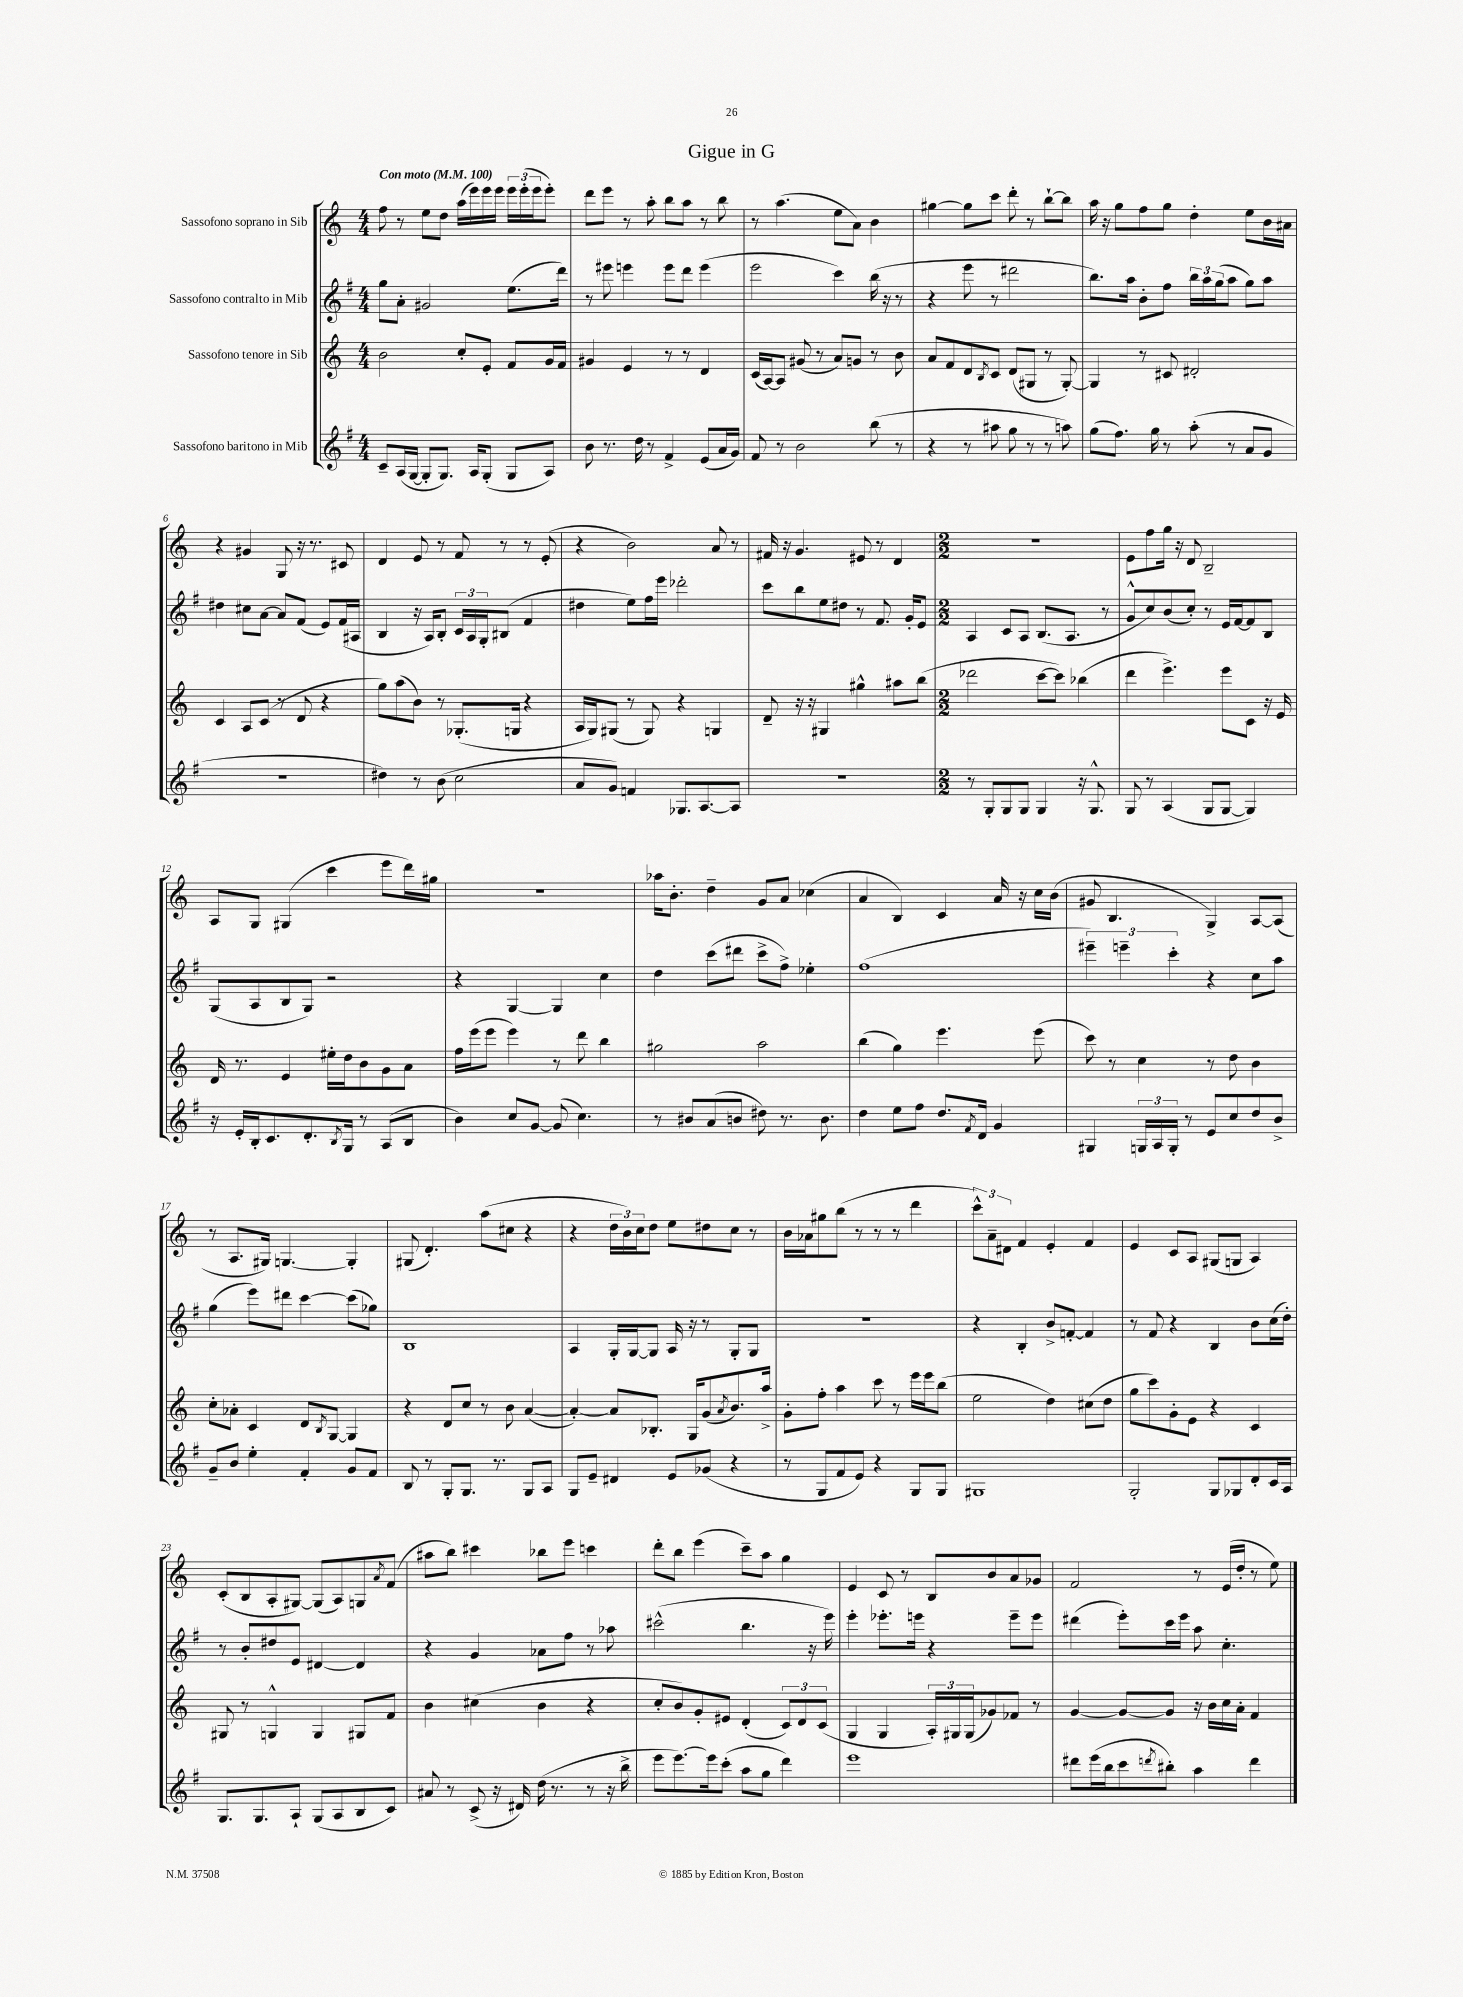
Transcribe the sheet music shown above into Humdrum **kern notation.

**kern	**kern	**kern	**kern
*part4	*part3	*part2	*part1
*staff4	*staff3	*staff2	*staff1
*I"Sassofono baritono in Mib	*I"Sassofono tenore in Sib	*I"Sassofono contralto in Mib	*I"Sassofono soprano in Sib
*clefG2	*clefG2	*clefG2	*clefG2
*k[f#]	*k[]	*k[f#]	*k[]
*M4/4	*M4/4	*M4/4	*M4/4
*MM100	*MM100	*MM100	*MM100
=1	=1	=1	=1
!	!	!	!LO:TX:a:B:t=Con moto
8c~/L	2b\	8gg\L	8ff\
(16A/L	.	8a'\J	8r
[16G/JJ	.	.	.
8G'/L]	.	2g#X/	8ee\L
8.G/J)	.	.	8dd\J
.	8cc'/L	.	(16aa\LL
16A/KL	.	.	16eee\)
(8G'/J	8e'/J	.	16eee\
.	.	.	16eee\JJ
8G/L	8f/L	(8.ee\L	24eee\LL
.	.	.	(24eee'\
.	.	.	24eee\J
8A/J)	16g/L	.	8eee'\J)
.	16f/JJ	16ddd\Jk)	.
=2	=2	=2	=2
8b\	4g#X/	8r	8ddd\L
8.r	.	8eee#X\	8eee\J
.	4e/	4eeen\	8r
16dd\	.	.	.
8r	.	.	8aa'\
4f#^/	8r	8eee\L	8bb\L
.	8r	8ddd\J	8aa\J
(8e/L	4d/	(4eee\	8r
16a/L	.	.	8bb\
16g/JJ)	.	.	.
=3	=3	=3	=3
8f#/	(16c/LL	2eee\	8r
.	[16A/J)	.	.
8r	8A/J]	.	(4.aa\
2b\	(8g#X/	.	.
.	8r	.	.
.	8a/L)	4ccc\)	8ee\L
.	8gn/J	.	8a\J)
(8bb\	8r	(16bb\	4b\
.	.	16r	.
8r	8b\	8r	.
=4	=4	=4	=4
4r	8a/L	4r	[4gg#X\
.	8f/	.	.
8r	8d/	8eee\	8gg#\L]
.	8qB/	.	.
8aa#X\	8c/J	8r	8ccc\J
8gg\	(8d/L	2ddd#X\	8ddd'\
8r	8G#X/J	.	8r
8r	8r	.	[8bb`\L
8aan\)	[8G#'/)	.	8bb\J]
=5	=5	=5	=5
(8gg\L	4G#/]	8.bb\L)	16aa\
.	.	.	16r
8.ff#\J)	.	.	8gg\L
.	.	16aa\Jk	.
.	8r	8b'\L	8ff\
16gg\	.	.	.
8r	8c#X/	8ff#\J	8gg\J
(8aa'\	2d#X'/	24bb\LL	4dd'\
.	.	24aa\	.
.	.	(24gg\J	.
8r	.	8aa\J	.
8a/L	.	8gg\L)	8ee\L
8g/J	.	8aa\J	16b\L
.	.	.	16a#X\JJ
!!LO:LB:g=z
=6	=6	=6	=6
1r	4c/	4dd#X\	4r
.	8A/L	8cc#X\L	4g#X/
.	(8c/J	[8a\J	.
.	8r	8a/L]	8G/
.	8d/	(8f#/J	16r
.	.	.	8.r
.	4r	8e/L)	.
.	.	(16f#/L	8c#X/
.	.	16A#X/JJ	.
=7	=7	=7	=7
4dd#X\)	8gg\L)	4B/	4d/
.	(8aa\	.	.
8r	8b\J)	16r	8e/
.	.	16A/KL)	.
(8b\	8r	8B'/J	8r
2cc\	(8.G-X'/L	24c/LL	8f/
.	.	24A/	.
.	.	24G'/J	.
.	.	(8B#X/J	8r
.	16Gn/Jk	.	.
.	4r	4f#/	8r
.	.	.	(8e'/
=8	=8	=8	=8
8a/L	16A/LL	4dd#X\	4r
.	16G/J)	.	.
8g/J)	(8G#X/J	.	.
4fn/	8r	8ee\L)	2b\)
.	8G#/)	16ff#\L	.
.	.	16eee\JJ	.
8.G-X/L	4r	2ddd-X'\	.
[8.A/	.	.	.
.	4Gn/	.	8a/
8A/J]	.	.	8r
=9	=9	=9	=9
1r	8d~/	8ccc\L	16f#X/
.	.	.	16r
.	16r	8bb\	4.g/
.	16r	.	.
.	4G#X/	8ee\	.
.	.	8dd#X\J	.
.	4gg#X^^\	8r	8e#X/
.	.	8.f#/	8r
.	8aa#X\L	.	4d/
.	.	16g'/KL	.
.	(8bb\J	8e/J	.
=10	=10	=10	=10
*M2/2	*M2/2	*M2/2	*M2/2
8r	2ddd-X\	4A/	1r
8G'/L	.	.	.
8G/	.	8c/L	.
8G/J	.	8A/J	.
4G/	[8ccc\L	(8.B/L	.
.	8ccc\J])	.	.
.	.	8.A/J	.
16r	(4bb-X\	.	.
8.G^^/	.	.	.
.	.	8r	.
=11	=11	=11	=11
8G/	4ddd\	8g^^/L	8e\L
8r	.	8cc/)	8ff\
(4A/	4.eee^\)	(8b/	16gg\Jk
.	.	.	16r
.	.	8cc'/J)	8d/
8G/L	.	8r	2B~/
[8G/J	8eee\L	16e/LL	.
.	.	[16f#/J	.
4G/])	8c\J	8f#/]	.
.	16r	8B/J	.
.	16e/	.	.
!!LO:LB:g=z
=12	=12	=12	=12
16r	16d/	(8G/L	8A/L
16e'/LL	8.r	.	.
16B'/J	.	8A/	8G/J
8.c/	.	.	.
.	4e/	8B/	(4G#X/
8.d'/	.	8G/J)	.
.	16ee#X'\LL	2r	4ccc\
8qB/	.	.	.
16G/Jk	16dd\J	.	.
8r	8b\	.	.
(8A/L	8g\	.	8eee\L
8B/J	8a\J	.	16ddd\L)
.	.	.	16gg#X\JJ
=13	=13	=13	=13
4b\)	16ff\LL	4r	1r
.	(16eee\J	.	.
.	8eee\J	.	.
8cc/L	4eee\)	[4G/	.
[8g/J	.	.	.
(8g/]	8r	4G/]	.
4.cc\)	8ddd\	.	.
.	4bb\	4cc\	.
=14	=14	=14	=14
8r	2gg#X\	4dd\	16aa-X\KL
.	.	.	8.b'\J
8b#X/L	.	.	.
(8a/	.	(8ccc\L	4dd~\
8bn/J	.	8ddd#X\J	.
8dd#X\)	2aa\	8ccc^\L	8g/L
8.r	.	8ff#^\J)	8a/J
.	.	4ee-X'\	(4cc-X\
8.b\	.	.	.
=15	=15	=15	=15
4dd\	(4bb\	(1ff#	4a/
8ee\L	4gg\)	.	4B/)
8ff#\J	.	.	.
8.dd/L	4.eee\	.	4c/
8qf#/	.	.	.
16d/Jk	.	.	.
4g/	.	.	16a/
.	.	.	16r
.	(8eee\	.	16cc\LL
.	.	.	(16b\JJ
=16	=16	=16	=16
4G#X/	8ccc\)	6eee#X~\)	8g#X/
.	8r	.	4.B/
.	.	6eeen~\	.
24Gn/LL	4cc\	.	.
24A/	.	.	.
24G'/JJ	.	6ccc'\	.
8r	.	.	.
8e/L	8r	4r	4G^/)
8cc/	8dd\	.	.
8dd/	4b\	8cc\L	[8A/L
8b^/J	.	8aa\J	(8A/J]
!!LO:LB:g=z
=17	=17	=17	=17
8g~/L	8cc'\L	(4gg\	8r
8b/J	8a-X'\J	.	8.A/L
4ee'\	4c/	8eee\L)	.
.	.	.	16G#X/Jk)
.	.	8ddd#X\J	[4.Gn/
4f#'/	8d/L	[4ccc\	.
.	8qB/	.	.
.	[8G/J	.	.
8g/L	4G/]	(8ccc\L]	4G'/]
8f#/J	.	8gg-X\J)	.
=18	=18	=18	=18
8B/	4r	1B	(8G#X/
8r	.	.	4.d'/)
8G'/L	8d/L	.	.
8.G/J	8cc/J	.	.
.	8r	.	(8aa\L
8.r	.	.	.
.	8b\	.	8cc#X\J
8G/L	([4a/	.	4r
8A/J	.	.	.
=19	=19	=19	=19
8G/L	4a'/_)	4A/	4r
8e~/J	.	.	.
4d#X/	8a/L]	16G'/LL	24dd\LL
.	.	.	24b\)
.	.	[16G/J	.
.	.	.	24cc\J
.	8.B-X'/J	8G/J]	8dd\J
8e/L	.	16A/	8ee\L
.	16G/KL	16r	.
(8g-X/J	(8g/	8r	8dd#X\
.	8qa/	.	.
4r	8.b/)	8G'/L	8cc\J
.	.	8G/J	8r
.	16aa^/Jk	.	.
=20	=20	=20	=20
8r	8g'\L	1r	16b\LL
.	.	.	16a-X\J
8G/L	8ff'\J	.	8gg#X\
8f#/	4aa\	.	(8bb\J
8e/J)	.	.	8r
4r	8ccc\	.	8r
.	8r	.	8r
8G/L	16eee\LL	.	4ddd\
.	16eee\J	.	.
8G/J	(8bb\J	.	.
=21	=21	=21	=21
1G#X	2ee\	4r	12ccc^^\L)
.	.	.	12a~\
.	.	.	12d#X\J
.	.	4B'/	4f/
.	4dd\)	8b^/L	4e'/
.	.	[8fn'/J	.
.	(8cc#X\L	4f/]	4f/
.	8dd\J	.	.
=22	=22	=22	=22
2G'/	8gg\L	8r	4e/
.	8ccc\)	8f#/	.
.	8g'\	4r	8c/L
.	8e\J	.	8A/J
8G/L	4r	4B/	(8G#X/L
8G-X/	.	.	8Gn/J
8d'/	4c/	8b\L	4A/)
16c/L	.	(16cc\L	.
16A/JJ	.	16dd'\JJ)	.
!!LO:LB:g=z
=23	=23	=23	=23
8.G/L	8G#X/	8r	(8c'/L
.	8r	8b'/L	8B/
8.G/	.	.	.
.	4Gn^^/	8dd#X/	8A'/
8A`/J	.	8e/J	[8G#X/J)
(8G/L	4G/	[4d#X/	(8G#/L]
8A/	.	.	8A/)
8B/	8G#X/L	4d#/]	8Gn/
.	.	.	8qa/
8c/J)	8f/J	.	(8f/J
=24	=24	=24	=24
8a#X/	4b\	4r	8aa#X\L
8r	.	.	8bb\J)
(8c^/	(4cc#X\	4g/	4ccc#X\
16r	.	.	.
16d#X/)	.	.	.
(16dd\	4b\	8a-X\L	8bb-X\L
8.r	.	.	.
.	.	8ff#\J	8eee\J
8r	4r	8r	4cccn\
16r	.	8aa-X\	.
16bb^\	.	.	.
=25	=25	=25	=25
8eee\L	8cc'/L	(2ccc#X^^\	8ddd'\L
[8.eee\)	8b/)	.	8bb\J
.	8g'/	.	(4eee\
16eee\k]	.	.	.
(8ccc'\J	8e#X/J	.	.
8aa\L	(4d'/	4.bb\	8ccc~\L)
8gg\J	.	.	8aa\J
4ddd\)	12c/L)	.	4gg\
.	12d/	.	.
.	.	16r	.
.	(12c/J	.	.
.	.	16eee\)	.
=26	=26	=26	=26
1eee	4G/	4eee'\	4e/
.	4G/	8.eee-X'\L	8c/
.	.	.	8r
.	.	16eeen\Jk	.
.	24A'/LL)	4r	8B/L
.	24G#X/	.	.
.	(24G#/J	.	.
.	8g-X/)	.	8b/
.	8f-X/J	8eee~\L	8a/
.	8r	8eee\J	8g-X/J
=27	=27	=27	=27
8ddd#X\L	[4g/	(4ddd#X\	2f/
(16eee\L	.	.	.
16bb\J	.	.	.
8ccc\	8g/L_	8eee'\L)	.
8qdddn/	.	.	.
8bb#X'\J)	8g/J]	16ccc\L	.
.	.	16eee\JJ	.
4aa\	16r	8aa\	8r
.	16b\LL	.	.
.	16cc\	4.cc'\	(16e/LL
.	16a'\JJ	.	16dd'/JJ
4ddd\	4f/	.	8r
.	.	.	8ee\)
==	==	==	==
*-	*-	*-	*-
